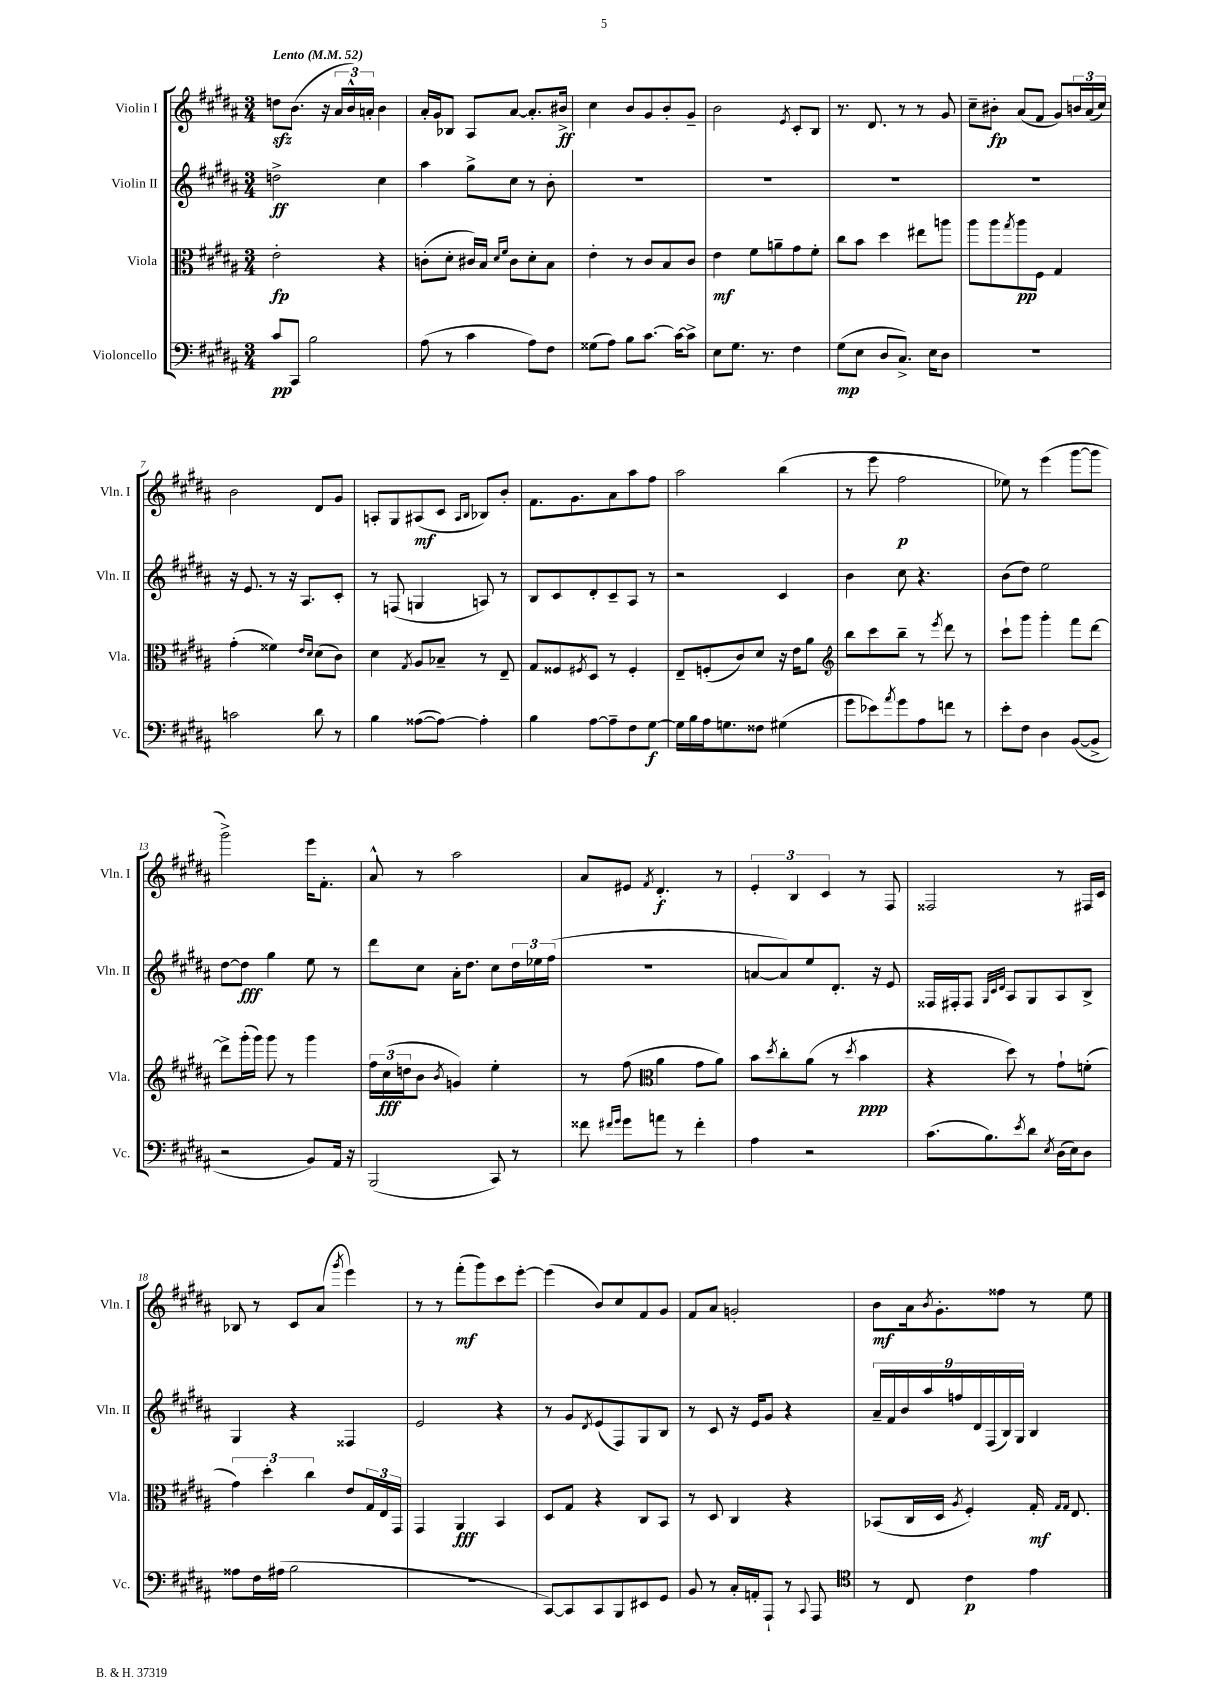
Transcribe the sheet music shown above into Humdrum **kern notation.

**kern	**dynam	**kern	**dynam	**kern	**dynam	**kern	**dynam
*part4	*part4	*part3	*part3	*part2	*part2	*part1	*part1
*staff4	*staff4	*staff3	*staff3	*staff2	*staff2	*staff1	*staff1
*I"Violoncello	*	*I"Viola	*	*I"Violin II	*	*I"Violin I	*
*I'Vc.	*	*I'Vla.	*	*I'Vln. II	*	*I'Vln. I	*
*clefF4	*	*clefC3	*	*clefG2	*	*clefG2	*
*k[f#c#g#d#a#]	*	*k[f#c#g#d#a#]	*	*k[f#c#g#d#a#]	*	*k[f#c#g#d#a#]	*
*M3/4	*	*M3/4	*	*M3/4	*	*M3/4	*
*MM52	*	*MM52	*	*MM52	*	*MM52	*
=1	=1	=1	=1	=1	=1	=1	=1
!	!	!	!	!	!	!LO:TX:a:B:t=Lento	!
8c#/L	pp	2e'\	fp	2ddn^\	ff	8ddnzz\L	.
8CC#/J	.	.	.	.	.	(8.b\J	.
2B\	.	.	.	.	.	.	.
.	.	.	.	.	.	16r	.
.	.	.	.	.	.	24a#/LL	.
.	.	.	.	.	.	24b^^/)	.
.	.	.	.	.	.	24an'/JJ	.
.	.	4r	.	4cc#\	.	4b\	.
=2	=2	=2	=2	=2	=2	=2	=2
(8A#\	.	(8cn'\L	.	4aa#\	.	16a#'/LL	.
.	.	.	.	.	.	16g#/J	.
8r	.	8d#'\J	.	.	.	8B-X/J	.
4c#\	.	16c#X/LL)	.	8gg#^\L	.	8A#/L	.
.	.	16B/JJ	.	.	.	.	.
.	.	16qqd#/LL	.	.	.	.	.
.	.	16qqf#/JJ	.	.	.	.	.
.	.	8c#\L	.	8cc#\J	.	[8a#/J	.
8A#\L)	.	8d#'\	.	8r	.	8.a#'/L]	.
8F#\J	.	8B\J	.	8b'\	.	.	.
.	.	.	.	.	.	16b#X^/Jk	ff
=3	=3	=3	=3	=3	=3	=3	=3
(8G##X\L	.	4e'\	.	2.r	.	4cc#\	.
8A#\J)	.	.	.	.	.	.	.
8B\L	.	8r	.	.	.	8b/L	.
[8.c#\J	.	8c#/L	.	.	.	8g#/	.
.	.	8B/	.	.	.	8b'/	.
16c#\KL_	.	.	.	.	.	.	.
8c#^\J]	.	8c#/J	.	.	.	8g#~/J	.
=4	=4	=4	=4	=4	=4	=4	=4
8E\L	.	4e\	mf	2.r	.	2b\	.
8.G#\J	.	.	.	.	.	.	.
.	.	8f#\L	.	.	.	.	.
8.r	.	.	.	.	.	.	.
.	.	8an~\	.	.	.	.	.
.	.	.	.	.	.	8qe/	.
4F#\	.	8g#\	.	.	.	8c#'/L	.
.	.	8f#'\J	.	.	.	8B/J	.
=5	=5	=5	=5	=5	=5	=5	=5
(8G#\L	mp	8cc#\L	.	2.r	.	8.r	.
8E\J	.	8b\J	.	.	.	.	.
.	.	.	.	.	.	8.d#/	.
8D#/L	.	4dd#\	.	.	.	.	.
8.C#^/J)	.	.	.	.	.	8r	.
.	.	8ee#X\L	.	.	.	8r	.
16E\KL	.	.	.	.	.	.	.
8D#\J	.	8aan\J	.	.	.	8g#/	.
=6	=6	=6	=6	=6	=6	=6	=6
2.r	.	8aa#\L	.	2.r	.	8cc#~\L	.
.	.	8aa#\	.	.	.	8b#X'\J	fp
.	.	8qgg#/	.	.	.	.	.
.	.	8aa#\	pp	.	.	(8a#/L	.
.	.	8F#\J	.	.	.	8f#/J	.
.	.	4G#/	.	.	.	8g#/L)	.
.	.	.	.	.	.	24bn/L	.
.	.	.	.	.	.	(24a#/	.
.	.	.	.	.	.	24cc#/JJ)	.
!!LO:LB:g=z
=7	=7	=7	=7	=7	=7	=7	=7
2cn\	.	(4g#'\	.	16r	.	2b\	.
.	.	.	.	8.e/	.	.	.
.	.	4f##X\)	.	8r	.	.	.
.	.	.	.	16r	.	.	.
.	.	.	.	8.A#/L	.	.	.
.	.	16qqe/LL	.	.	.	.	.
.	.	16qqd#/JJ	.	.	.	.	.
8d#\	.	(8d#\L	.	.	.	8d#/L	.
8r	.	8c#\J)	.	8c#'/J	.	8g#/J	.
=8	=8	=8	=8	=8	=8	=8	=8
4B\	.	4d#\	.	8r	.	8An'/L	.
.	.	.	.	(8Fn/	.	8G#/	.
.	.	8qG#/	.	.	.	.	.
([8A##X\L	.	8A#/L	.	4Gn/	.	(8A#X/	mf
8A##\J_)	.	8B-X~/J	.	.	.	8c#/J	.
.	.	.	.	.	.	16qqA#/LL	.
.	.	.	.	.	.	16qqB/JJ	.
4A##'\]	.	8r	.	8An/)	.	8B-X/L)	.
.	.	8E~/	.	8r	.	8b'/J	.
=9	=9	=9	=9	=9	=9	=9	=9
4B\	.	8G#/L	.	8B/L	.	8.f#\L	.
.	.	8F##X/	.	8c#/	.	.	.
.	.	.	.	.	.	8.g#\	.
.	.	8qF#X/	.	.	.	.	.
[8A#\L	.	8D#/J	.	8d#'/	.	.	.
8A#~\]	.	8r	.	8c#~/	.	8a#\	.
8F#\	.	4F#'/	.	8A#/J	.	8aa#\	.
[8G#\J	f	.	.	8r	.	8ff#\J	.
=10	=10	=10	=10	=10	=10	=10	=10
16G#\LL]	.	8E~/L	.	2r	.	2aa#\	.
16B\	.	.	.	.	.	.	.
16A#\J	.	(8Fn'/	.	.	.	.	.
8.Gn\	.	.	.	.	.	.	.
.	.	8c#/)	.	.	.	.	.
8F##X\J	.	8d#/J	.	.	.	.	.
(4G#X\	.	16r	.	4c#/	.	(4bb\	.
.	.	16e\KL	.	.	.	.	.
.	.	8a#\J	.	.	.	.	.
=11	=11	=11	=11	=11	=11	=11	=11
*	*	*clefG2	*	*	*	*	*
8g#\L	.	8bb\L	.	4b\	.	8r	.
8e-X\)	.	8ccc#\	.	.	.	8eee\	.
8qa#/	.	.	.	.	.	.	.
8g#\	.	8bb~\J	.	8cc#\	.	2ff#\	p
8A#\	.	8r	.	4.r	.	.	.
.	.	8qeee/	.	.	.	.	.
8fn\J	.	8ddd#\	.	.	.	.	.
8r	.	8r	.	.	.	.	.
=12	=12	=12	=12	=12	=12	=12	=12
8e'\L	.	8ccc#`\L	.	(8b\L	.	8ee-X\)	.
8F#\J	.	8ggg#\J	.	8dd#\J)	.	8r	.
4D#\	.	4ggg#'\	.	2ee\	.	(4eee\	.
([8BB/L	.	8fff#\L	.	.	.	[8ggg#\L	.
8BB^/J]	.	[8ddd#\J	.	.	.	8ggg#\J]	.
!!LO:LB:g=z
=13	=13	=13	=13	=13	=13	=13	=13
2r	.	8ddd#^\L]	.	[8dd#\L	.	2ggg#^\)	.
.	.	(16ggg#'\L	.	8dd#\J]	fff	.	.
.	.	16ggg#\JJ)	.	.	.	.	.
.	.	8ggg#\	.	4gg#\	.	.	.
.	.	8r	.	.	.	.	.
8BB/L)	.	4ggg#\	.	8ee\	.	16eee\KL	.
.	.	.	.	.	.	8.f#'\J	.
16AA#/Jk	.	.	.	8r	.	.	.
16r	.	.	.	.	.	.	.
=14	=14	=14	=14	=14	=14	=14	=14
(2BBB/	.	24ff#\LL	.	8ddd#\L	.	8a#^^/	.
.	.	(24cc#\	fff	.	.	.	.
.	.	24ddn\J	.	.	.	.	.
.	.	8b\J	.	8cc#\J	.	8r	.
.	.	8qb/	.	.	.	.	.
.	.	4gn/)	.	16a#'\KL	.	2aa#\	.
.	.	.	.	8.dd#\J	.	.	.
8CC#/)	.	4ee'\	.	8cc#\L	.	.	.
8r	.	.	.	24dd#\L	.	.	.
.	.	.	.	24ee-X\	.	.	.
.	.	.	.	(24ff#\JJ	.	.	.
=15	=15	=15	=15	=15	=15	=15	=15
8f##X\	.	8r	.	2.r	.	8a#/L	.
16qqf#X/LL	.	.	.	.	.	.	.
16qqg#/JJ	.	.	.	.	.	.	.
8g#\L	.	(8ff#\	.	.	.	8e#X/J	.
*	*	*clefC3	*	*	*	*	*
.	.	.	.	.	.	8qf#/	.
8an\J	.	4a#\	.	.	.	4.d#'/	f
8r	.	.	.	.	.	.	.
4f#'\	.	8g#\L	.	.	.	.	.
.	.	8a#\J)	.	.	.	8r	.
=16	=16	=16	=16	=16	=16	=16	=16
4A#\	.	8b\L	.	[8an/L	.	6e'/	.
.	.	8qdd#/	.	.	.	.	.
.	.	8cc#'\	.	8a/])	.	.	.
.	.	.	.	.	.	6B/	.
2r	.	(8a#\J	.	8ee/	.	.	.
.	.	.	.	.	.	6c#/	.
.	.	8r	.	8.d#'/J	.	.	.
.	.	8qdd#/	.	.	.	.	.
.	.	4b\	ppp	.	.	8r	.
.	.	.	.	16r	.	.	.
.	.	.	.	8e/	.	8F#/	.
=17	=17	=17	=17	=17	=17	=17	=17
(8.c#\L	.	4r	.	16F##X/LL	.	2F##X/	.
.	.	.	.	16F#X'/J	.	.	.
.	.	.	.	8F#/J	.	.	.
8.B\)	.	.	.	.	.	.	.
.	.	.	.	32qqG#/LLL	.	.	.
.	.	.	.	32qqc#/	.	.	.
.	.	.	.	32qqd#/JJJ	.	.	.
.	.	8dd#\)	.	8A#/L	.	.	.
8qe/	.	.	.	.	.	.	.
8d#\J	.	8r	.	8G#/	.	.	.
8qE/	.	.	.	.	.	.	.
(16D#\LL	.	8g#`\L	.	8A#/	.	8r	.
16E\J)	.	.	.	.	.	.	.
8D#\J	.	(8fn'\J	.	8B^/J	.	16F#X/LL	.
.	.	.	.	.	.	16c#/JJ	.
!!LO:LB:g=z
=18	=18	=18	=18	=18	=18	=18	=18
8A##X\L	.	6g#\)	.	4G#/	.	8B-X/	.
16F#\L	.	.	.	.	.	8r	.
.	.	6dd#'\	.	.	.	.	.
(16A#X\JJ	.	.	.	.	.	.	.
2B\	.	.	.	4r	.	8c#/L	.
.	.	6cc#\	.	.	.	.	.
.	.	.	.	.	.	(8a#/J	.
.	.	.	.	.	.	8qggg#/	.
.	.	8e/L	.	4F##X/	.	4eee\)	.
.	.	24G#/L	.	.	.	.	.
.	.	24E/	.	.	.	.	.
.	.	24GG#/JJ	.	.	.	.	.
=19	=19	=19	=19	=19	=19	=19	=19
2.r	.	4GG#/	.	2e/	.	8r	.
.	.	.	.	.	.	8r	.
.	.	4AA#/	fff	.	.	(8fff#'\L	mf
.	.	.	.	.	.	8ggg#\)	.
.	.	4BB/	.	4r	.	8ccc#\	.
.	.	.	.	.	.	[8eee'\J	.
=20	=20	=20	=20	=20	=20	=20	=20
[8CC#/L)	.	8D#/L	.	8r	.	(4eee\]	.
8CC#/]	.	8G#/J	.	8g#/L	.	.	.
.	.	.	.	8qd#/	.	.	.
8CC#/	.	4r	.	(8e/	.	8b/L)	.
8BBB/	.	.	.	8F#/)	.	8cc#/	.
8EE#X/	.	8C#/L	.	8G#/	.	8f#/	.
8GG#/J	.	8BB/J	.	8B/J	.	8g#/J	.
=21	=21	=21	=21	=21	=21	=21	=21
8BB/	.	8r	.	8r	.	8f#/L	.
8r	.	8D#/	.	8c#/	.	8a#/J	.
16C#'/LL	.	4C#/	.	16r	.	2gn'/	.
16AAn'/J	.	.	.	16e/KL	.	.	.
8AAA#`/J	.	.	.	8g#/J	.	.	.
8r	.	4r	.	4r	.	.	.
8qqCC#/	.	.	.	.	.	.	.
8AAA#/	.	.	.	.	.	.	.
=22	=22	=22	=22	=22	=22	=22	=22
*clefC4	*	*	*	*	*	*	*
8r	.	(8BB-X/L	.	18a#~/LL	.	8b\L	mf
.	.	.	.	18f#/	.	.	.
.	.	.	.	18b/	.	.	.
8C#/	.	16C#/L	.	.	.	16a#\k	.
.	.	.	.	18aa#/	.	.	.
.	.	.	.	.	.	8qb/	.
.	.	16D#/JJ	.	.	.	8.g#'\	.
.	.	.	.	18ffn/	.	.	.
.	.	8qA#/	.	.	.	.	.
4c#\	p	4F#'/)	.	.	.	.	.
.	.	.	.	18d#/	.	.	.
.	.	.	.	(18F#/	.	.	.
.	.	.	.	.	.	8ff##X\J	.
.	.	.	.	18B/)	.	.	.
.	.	.	.	18G#/JJ	.	.	.
4e\	.	16G#'/	mf	4B/	.	8r	.
.	.	16qqG#/LL	.	.	.	.	.
.	.	16qqG#/JJ	.	.	.	.	.
.	.	8.E/	.	.	.	.	.
.	.	.	.	.	.	8ee\	.
==	==	==	==	==	==	==	==
*-	*-	*-	*-	*-	*-	*-	*-
